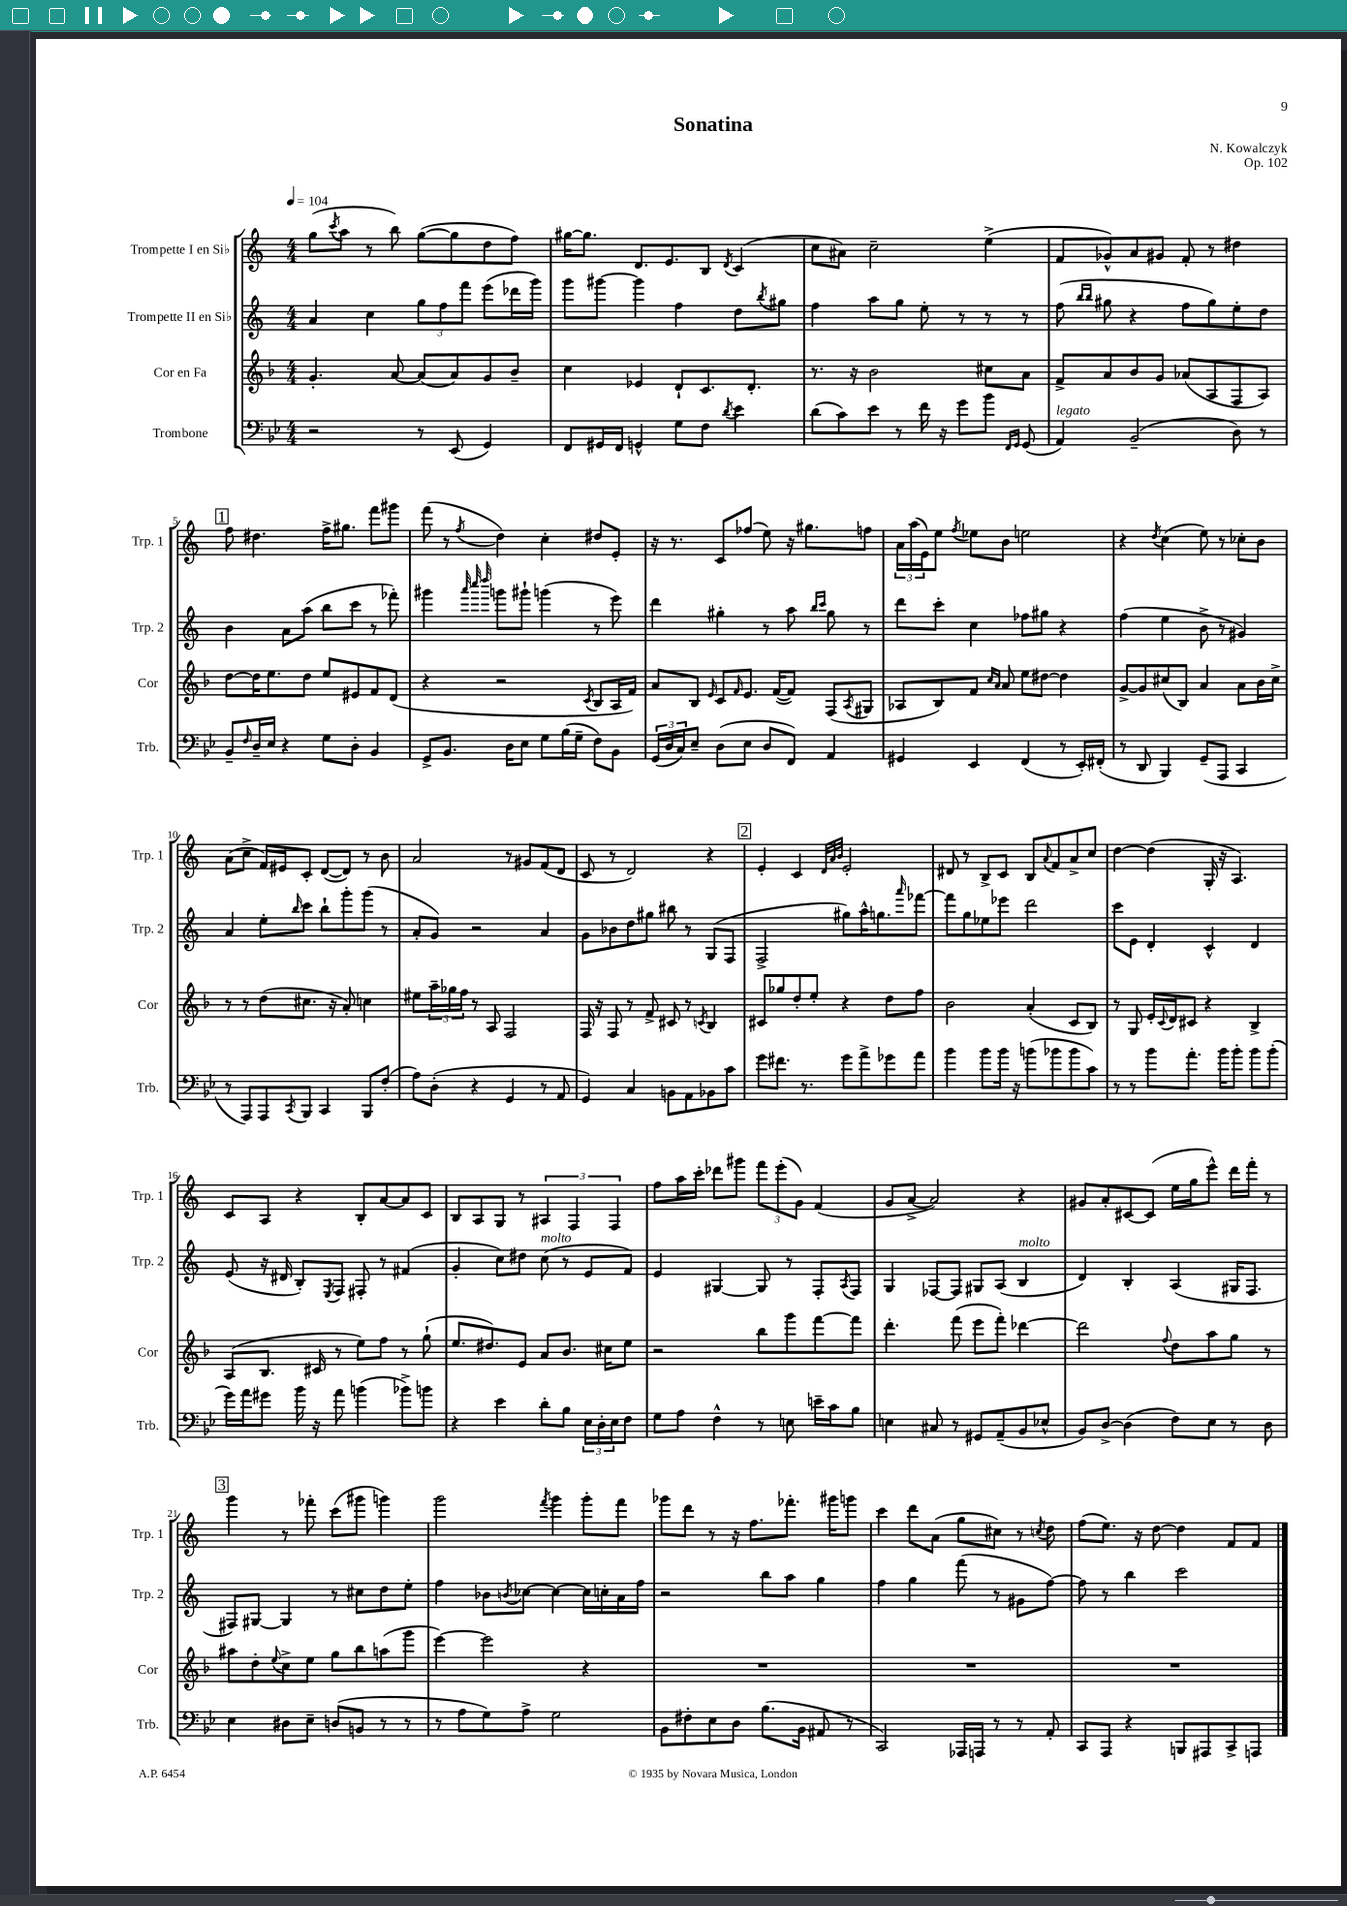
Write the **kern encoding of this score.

**kern	**kern	**kern	**kern
*staff4	*staff3	*staff2	*staff1
*clefF4	*clefG2	*clefG2	*clefG2
*k[b-e-]	*k[b-]	*k[]	*k[]
*M4/4	*M4/4	*M4/4	*M4/4
*MM104	*MM104	*MM104	*MM104
2r	4.g'	4a	(8gg
.	.	.	8qccc
.	.	.	8aa
.	.	4cc	8r
.	[8a	.	8bb)
8r	(8a]	12gg	([8gg
.	.	12ff	.
(8EE-	8a)	.	8gg]
.	.	12fff	.
4GG)	8g	(8eee	8dd
.	8b-~	16ddd-	8ff)
.	.	16ggg)	.
=	=	=	=
8FF	4cc	8ggg	[16gg#
.	.	.	8.gg#]
16GG#	.	[8ggg#	.
16FF	.	.	.
4GG^^	4e-	4ggg#]	8.d
.	.	.	8.e
8G	8d`	4ff	.
8F	8.c	.	8B
8qd	.	.	8qd
4e-	.	8dd	(4c
.	8.d'	.	.
.	.	8qbb	.
.	.	8gg#	.
=	=	=	=
(8d	8.r	4ff	8cc
8c)	.	.	8a#)
.	16r	.	.
8e-	2b-	8aa	2cc~
8r	.	8gg	.
16f	.	8ee'	.
16r	.	.	.
8g	.	8r	.
8b-	8cc#	8r	(4ee^
16qqFF	.	.	.
16qqGG	.	.	.
(8GG	8a	8r	.
=	=	=	=
4AA)	8f^	(8ff	8f
.	.	16qqbb	.
.	.	16qqbb	.
.	8a	8gg#	8g-^^)
(2BB-~	8b-	4r	8a
.	8g	.	8g#
.	(8a-	8ff	8f'
.	8A	8gg#)	8r
8D)	8F	8ee'	4dd#
8r	8A)	8dd	.
=	=	=	=
8BB-~	[8dd	4b	8ff
16qqF	.	.	.
16D~	16dd]	.	4.dd#
16E-	8.ee	.	.
4r	.	8a	.
.	8dd	(8aa	.
8G	8ee	8bb	16ff^
.	.	.	8.gg#
8D'	8e#	8ccc	.
4BB-	8f	8r	8fff
.	(8d	8fff-')	8ggg#
=	=	=	=
8GG^	4r	4ggg#	(8fff
8.BB-	.	.	8r
.	.	32qqaaa	.
.	.	32qqcccc	.
.	.	32qqdddd	8qff
.	2r	8ggg	4dd)
16D	.	.	.
8E-	.	8ggg#`	.
8G	.	(4ggg	4cc'
(16B-	.	.	.
16G~	.	.	.
.	8qc	.	.
8F)	8B-	8r	8dd#
8BB-	16A	8eee)	8e'
.	16f)	.	.
=	=	=	=
(24GG	8a	4ddd	16r
24D	.	.	.
.	.	.	8.r
24C)	.	.	.
8E-~	8B-	.	.
.	16qqe	.	.
(8D	8c	4gg#'	8c
.	16qqf	.	.
8E-	8.e	.	(8ff-
8D	.	8r	8ee)
.	([16f	.	.
8FF)	8f])	8aa	16r
.	.	.	8.gg#
.	.	16qqbb	.
.	.	16qqccc	.
4AA	(8F	8gg#	.
.	8qA	.	.
.	8G#	8r	8ff
=	=	=	=
4GG#	8A-	8ddd	24a
.	.	.	(24aa
.	.	.	24e)
.	8B-)	8ccc'	8ee
.	.	.	8qff
4EE-	8f	4cc	8ee-
.	16qqcc	.	.
.	16qqa	.	.
.	8a	.	8b
(4FF	8ee	8ff-	2ee
.	[8dd#	8gg#	.
8r	4dd#]	4r	.
16EE-')	.	.	.
(16FF#'	.	.	.
=	=	=	=
8r	[8g^	(4ff	4r
8DD	8g]	.	.
.	.	.	8qdd
4BBB-)	(8cc#	4ee	(4cc
.	8B-)	.	.
(8GG~	4a	8b^	8ee)
8AAA	.	8r	8r
4CC	8a	4g#)	8cc-'
.	16b-	.	8b
.	16cc#^	.	.
=	=	=	=
8r	8r	4a	(8a
8AAA)	8r	.	8cc^
8AAA	(8dd	8ee'	16f)
.	.	.	16e#
8qCC	.	16qqbb	.
8BBB-	8.cc#	8ccc	8c'
4CC	.	8bb`	([8d
.	16r	.	.
.	8a')	8ggg'	8d])
8BBB-	4cc	(8ggg	8r
(8F'	.	8r	8b
=	=	=	=
8A)	8ee#	8a'	2a
(8D'	24aa~	8g)	.
.	24gg-	.	.
.	24ff	.	.
4r	8r	2r	.
.	8A	.	.
4GG	2F	.	8r
.	.	.	8g#
8r	.	4a	(8f
8AA	.	.	8d
=	=	=	=
4GG)	16F	8g	8c
.	16r	.	.
.	8F	8b-	8r
4C	8r	8dd	2d)
.	8f^	8gg#	.
8BB	8c#	8bb#	.
8AA	8r	8r	.
.	8qc	.	.
8BB-	4B-	(8G	4r
8c	.	8F	.
=	=	=	=
8g	8c#	2F^	4e'
8.f#	8gg-	.	.
.	8dd'	.	4c
8.r	.	.	.
.	8ee'	.	.
.	.	.	32qqd
.	.	.	32qqa
.	.	.	32qqb
8g	4r	8gg#)	2e'
8a^	.	16aa^^	.
.	.	8.gg	.
8g-	8dd	.	.
.	.	16qqaaa	.
8a	8ff	[8fff-	.
=	=	=	=
4b-	2b-	8fff-]	8d#
.	.	8gg	8r
8b-	.	8ee-	8B^
16b-	.	8eee-	8c
16r	.	.	.
(8b	(4a'	2ddd	8B
.	.	.	8qqa
8b-	.	.	8f
8b-	8c	.	8a^
8c)	8B-)	.	8cc
=	=	=	=
8r	8r	8ccc	[4dd
8r	8G	8e	.
8b-	16e'	4d'	(4dd]
.	8qqc	.	.
.	16d	.	.
8.a'	8c#	.	.
.	4r	4c^^	16G'
16b-	.	.	16r
8b-'	.	.	4.A)
8b-	4B-^	4d	.
(8b-'	.	.	.
=	=	=	=
16g)	(8A	(8e	8c
16a	.	.	.
8g#	8.B-	16r	8A
.	.	16d#	.
16b-	.	8B')	4r
16r	16c#	.	.
.	.	8qE	.
8a	8r	8F	.
(4b	8ee)	8F#'	8B'
.	8ff	8r	[8a
8b-^)	8r	(4f#	8a]
8b	(8gg`	.	8c
=	=	=	=
4r	8.ee	4g'	8B
.	.	.	8A
.	8.dd#)	.	.
4e-	.	8cc)	8G
.	8e	8dd#	8r
8d'	8a	(8cc	6A#
8B-	8.b-	8r	.
.	.	.	6F
24E-	.	8e	.
24D'	.	.	.
.	16cc#	.	.
24E-	.	.	6F
8F	8ee	8f)	.
=	=	=	=
8G	2r	4e	8ff
8A	.	.	16aa
.	.	.	16ccc'
4F^^	.	[4G#	8ddd-
.	.	.	8ggg#
8r	8bb-	8G#]	12fff
.	.	.	(12eee'
8E	8ggg	8r	.
.	.	.	12g)
16e~	[8fff	8F'	(4f
16c	.	.	.
.	.	8qA	.
8B-	8fff]	8F	.
=	=	=	=
4E	4.ddd'	4G	8g
.	.	.	[8a^
8C#	.	[8F-	2a])
8r	(8fff	8F-]	.
8GG#	8eee	8G#	.
(8AA~	8fff')	(8A	.
8BB-	[4ddd-	4B	4r
8E-^^	.	.	.
=	=	=	=
8BB-)	2ddd-]	4d)	8g#
[8D^	.	.	8a'
(4D]	.	4B'	[8c#
.	.	.	(8c#]
.	8qqff	.	.
8F)	8dd	(4A	16ee
.	.	.	16gg
8E-	8aa	.	8eee^^)
8r	8gg	16G#	16ddd
.	.	8.F	16fff'
8D	8r	.	8r
=	=	=	=
4E-	8aa#	8F#)	4ggg
.	8dd'	[8G#	.
.	8qqee	.	.
8D#	8cc^	4G#]	8r
8E-~	8ee	.	8fff-'
(8D	8gg	8r	(8ccc
8BB	8bb-	8cc#	8ggg#
8r	(8aa	8dd	4ggg)
8r	8ggg	8ee'	.
=	=	=	=
8r	[4eee)	4ff	2ggg
8A	.	.	.
8G)	2eee]	8b-	.
.	.	8qb	.
8A^	.	[8cc-	.
.	.	.	8qfff
2G	.	4cc-_	4ggg
.	4r	16cc-]	8ggg'
.	.	16cc'	.
.	.	16a	8fff
.	.	16ff	.
=	=	=	=
8BB-	1r	2r	8ggg-
8F#'	.	.	8ddd
8E-	.	.	8r
8D	.	.	16r
.	.	.	8.ff
(8.B-	.	8bb	.
.	.	8aa	8.fff-'
16BB-	.	.	.
8AA#	.	4gg	.
.	.	.	16ggg#
8r	.	.	8ggg
=	=	=	=
2CC)	1r	4ff	4ccc
.	.	4gg	8ddd
.	.	.	(8a
16AAA-	.	(8fff	8gg
16AAA	.	.	.
8r	.	8r	8cc#)
8r	.	8g#	8r
.	.	.	8qcc
8AA'	.	[8ff)	8dd
=	=	=	=
8CC	1r	8ff]	(8ff
8AAA	.	8r	8.ee)
4r	.	4bb	.
.	.	.	16r
.	.	.	[8dd
8BBB	.	2ccc	4dd]
8AAA#	.	.	.
8CC^	.	.	8f
8AAA	.	.	8f
==	==	==	==
*-	*-	*-	*-
